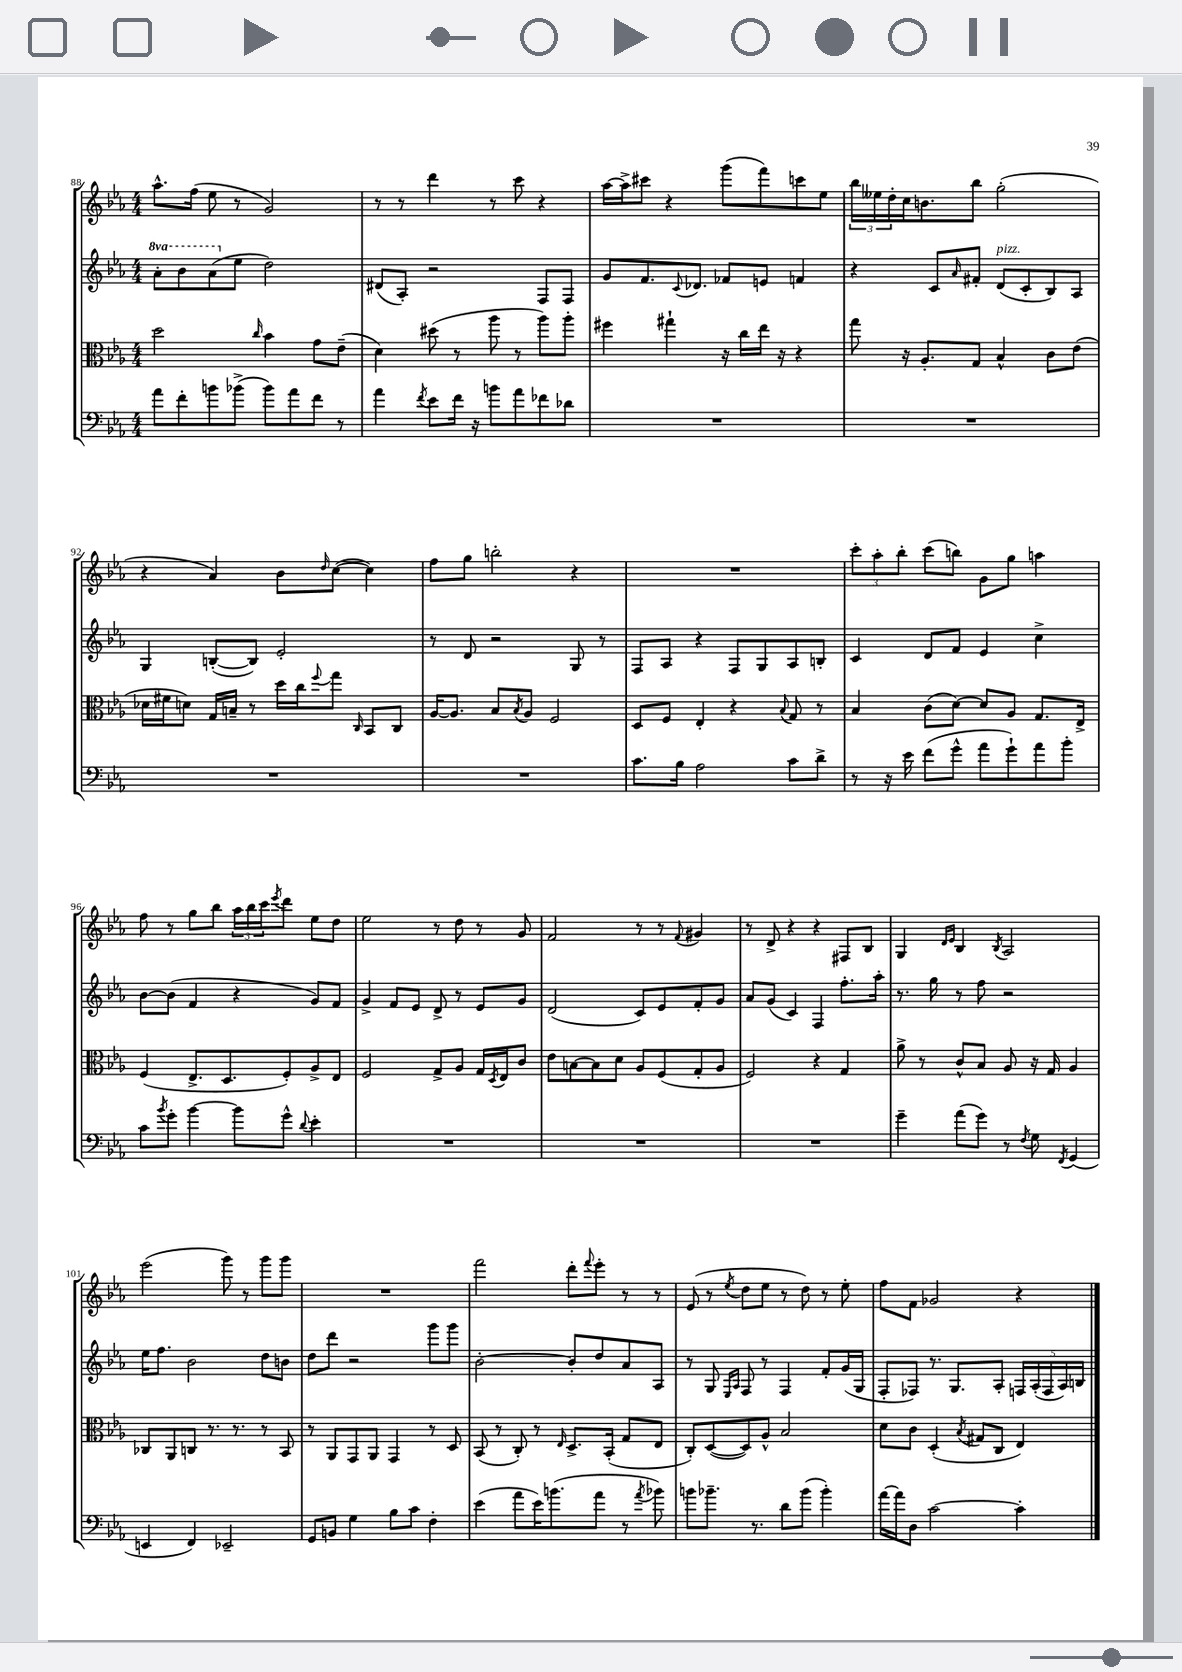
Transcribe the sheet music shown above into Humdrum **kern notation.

**kern	**kern	**kern	**kern
*staff4	*staff3	*staff2	*staff1
*clefF4	*clefC3	*clefG2	*clefG2
*k[b-e-a-]	*k[b-e-a-]	*k[b-e-a-]	*k[b-e-a-]
*M4/4	*M4/4	*M4/4	*M4/4
8a-\L	2dd\	8aa-'\L	8.aa-^^\L
8f'\	.	8bb-\	.
.	.	.	(16ff\Jk
8b\	.	(8aa-\	8ee-\
(8b-^\J	.	8ee-\J	8r
.	16qqcc/	.	.
8b-\L)	4b-\	2dd\)	2g/)
8a-\	.	.	.
8f\J	8g\L	.	.
8r	(8e-~\J	.	.
=	=	=	=
4a-\	4d\)	(8d#/L	8r
.	.	8A-'/J)	8r
8qf/	.	.	.
8e-\L	(8dd#\	2r	4ddd\
16f\Jk	8r	.	.
16r	.	.	.
8b\L	8aa-\	.	8r
8a-\	8r	.	8ccc\
8f-\	8aa-\L)	8F/L	4r
8d-\J	8aa-'\J	8F/J	.
=	=	=	=
1r	4ff#\	8g/L	[16aa-\LL
.	.	.	16aa-^\]J
.	.	8.f/	8ccc#\J
.	4gg#`\	.	4r
.	.	8qqc/	.
.	.	8.d-/J	.
.	16r	8f-/L	(8ggg\L
.	16cc\LL	.	.
.	16ee-\JJ	8e/J	8fff\)
.	16r	.	.
.	4r	4f/	8ccc\
.	.	.	8ee-\J
=	=	=	=
1r	8gg\	4r	24bb-\LL
.	.	.	24ee--\
.	.	.	24dd'\
.	16r	.	16cc\J
.	8.A-'/L	.	8.b\
.	.	8c/L	.
.	.	16qqa-/	.
.	8G/J	8f#'/J	8bb-\J
.	4B-^^/	(8d/L	(2gg'\
.	.	8c'/	.
.	8c\L	8B-/)	.
.	(8e-\J	8A-/J	.
=	=	=	=
1r	16d-\LL	4G/	4r
.	16f#\J	.	.
.	8d\J)	.	.
.	16G/LL	([8B'/L	4a-/)
.	16B~/JJ	.	.
.	8r	8B/]J)	.
.	16dd\LL	2e-'/	8b-\L
.	16cc\J	.	.
.	8qqff/	.	16qqdd/
.	8gg\J	.	([8cc\J
.	16qqC/	.	.
.	8BB-/L	.	4cc\])
.	8C/J	.	.
=	=	=	=
1r	[16A-/LK	8r	8ff\L
.	8.A-/]J	.	.
.	.	8d/	8gg\J
.	8B-/L	2r	2bb'\
.	8qB-/	.	.
.	8A-/J	.	.
.	2F/	.	.
.	.	8G/	4r
.	.	8r	.
=	=	=	=
8.c\L	8D/L	8F/L	1r
.	8F/J	8A-/J	.
16B-\Jk	.	.	.
2A-\	4E-'/	4r	.
.	4r	8F/L	.
.	.	8G/	.
.	8qqB-/	.	.
8c\L	8G/	8A-/	.
8d^\J	8r	8B'/J	.
=	=	=	=
8r	4B-/	4c/	12ccc'\L
.	.	.	12aa-'\
16r	.	.	.
.	.	.	12bb-'\J
16e-\	.	.	.
(8f\L	(8c\L	8d/L	(8ccc\L
8g^^\J	[8d\J)	8f/J	8bb\J)
8a-\L	8d/]L	4e-/	8g\L
8g`\)	8A-/J	.	8gg\J
8a-\	8.G/L	4cc^\	4aa\
8b-'\J	.	.	.
.	16E-^/Jk	.	.
=	=	=	=
8c\L	(4F/	[8b-\L	8ff\
8qb-/	.	.	.
8g'\J	.	(8b-\]J	8r
[4b-\	8.E-^/L	4f/	8gg\L
.	.	.	8bb-\J
.	8.D/	.	.
8b-\]L	.	4r	24aa-\LL
.	.	.	24bb-\
.	.	.	24ccc\J
.	.	.	8qeee-/
8g^^\J	8F'/)	.	8ddd\J
8qqd/	.	.	.
4e-'\	8A-^/	8g/L)	8ee-\L
.	8E-/J	8f/J	8dd\J
=	=	=	=
1r	2F/	4g^/	2ee-\
.	.	8f/L	.
.	.	8e-/J	.
.	8G^/L	8d^/	8r
.	8A-/J	8r	8dd\
.	16G/LL	8e-/L	8r
.	8qD/	.	.
.	16E-/J	.	.
.	8c/J	8g/J	8g/
=	=	=	=
1r	8e-\L	(2d/	2f/
.	[8B\	.	.
.	8B\]	.	.
.	8d\J	.	.
.	8A-/L	8c/L)	8r
.	(8F/	8e-/	8r
.	.	.	8qqf/
.	8G'/	8f'/	4g#/
.	8A-/J	8g/J	.
=	=	=	=
1r	2F/)	8a-/L	8r
.	.	(8g/J	8d^/
.	.	4c/)	4r
.	4r	4F/	4r
.	4G/	8.ff'\L	8F#/L
.	.	.	8B-/J
.	.	16aa-'\Jk	.
=	=	=	=
4g~\	8a-^\	8.r	4G/
.	8r	.	.
.	.	16gg\	.
.	.	.	16qqd/LL
.	.	.	16qqe-/JJ
(8a-\L	8c^^/L	8r	4B-/
8g\J)	8B-/J	8ff\	.
.	.	.	8qB-/
8r	8A-/	2r	2A-/
8qF/	.	.	.
8G\	16r	.	.
.	16G/	.	.
8qFF/	.	.	.
(4GG/	4A-/	.	.
=	=	=	=
4EE/	8C-/L	16ee-\LK	(2eee-\
.	.	8.ff\J	.
.	8AA-/	.	.
4FF/)	8C/J	2b-\	.
.	8.r	.	.
2EE-~/	.	.	8ggg\)
.	8.r	.	.
.	.	.	8r
.	8r	8dd\L	8ggg\L
.	8BB-/	8b\J	8ggg\J
=	=	=	=
8GG/L	8r	8dd\L	1r
8BB/J	8AA-/L	8ddd\J	.
4G\	8GG/	2r	.
.	8AA-/J	.	.
8B-\L	4GG/	.	.
8c\J	.	.	.
4F'\	8r	8ggg\L	.
.	8D/	8ggg\J	.
=	=	=	=
(4e-\	(8BB-/	[2b-'\	2fff\
.	8r	.	.
8a-\L	8C'/)	.	.
16e-\K)	8r	.	.
(8.b\	.	.	.
.	16qqE-/	.	.
.	8.D^/L	8b-'/]L	8ddd'\L
.	.	.	8qqfff/
8a-\J	.	8dd/	8eee-'\J
.	(16BB-'/Jk	.	.
8r	8G/L	8a-/	8r
8qa-/	.	.	.
8b-\)	8E-/J	8A-/J	8r
=	=	=	=
8b\L	8C'/L)	8r	(8e-/
8.b-~\J	([8D/	8G/	8r
.	.	16qqE-/LL	.
.	.	16qqA-/JJ	8qee-/
.	8D/])	8F/	8dd\L
8.r	.	.	.
.	8A-^^/J	8r	8ee-\J
8d\L	2B-/	4F/	8r
(8b-\J	.	.	8dd\)
4b-'\)	.	8f'/L	8r
.	.	(16g/L	8ee-'\
.	.	16G/JJ	.
=	=	=	=
[16a-\LL	8d\L	8F'/L	8ff\L
16a-\]J	.	.	.
8D\J	8c\J	8F-/J)	8f\J
[2c\	(4D'/	8.r	2g-/
.	.	8.G/L	.
.	8qB-/	.	.
.	8G#/L	.	.
.	8C/J	8A-'/J	.
4c'\]	4E-/)	20F/LL	4r
.	.	(20A-'/	.
.	.	20F/	.
.	.	20A-/)	.
.	.	20B/JJ	.
==	==	==	==
*-	*-	*-	*-
